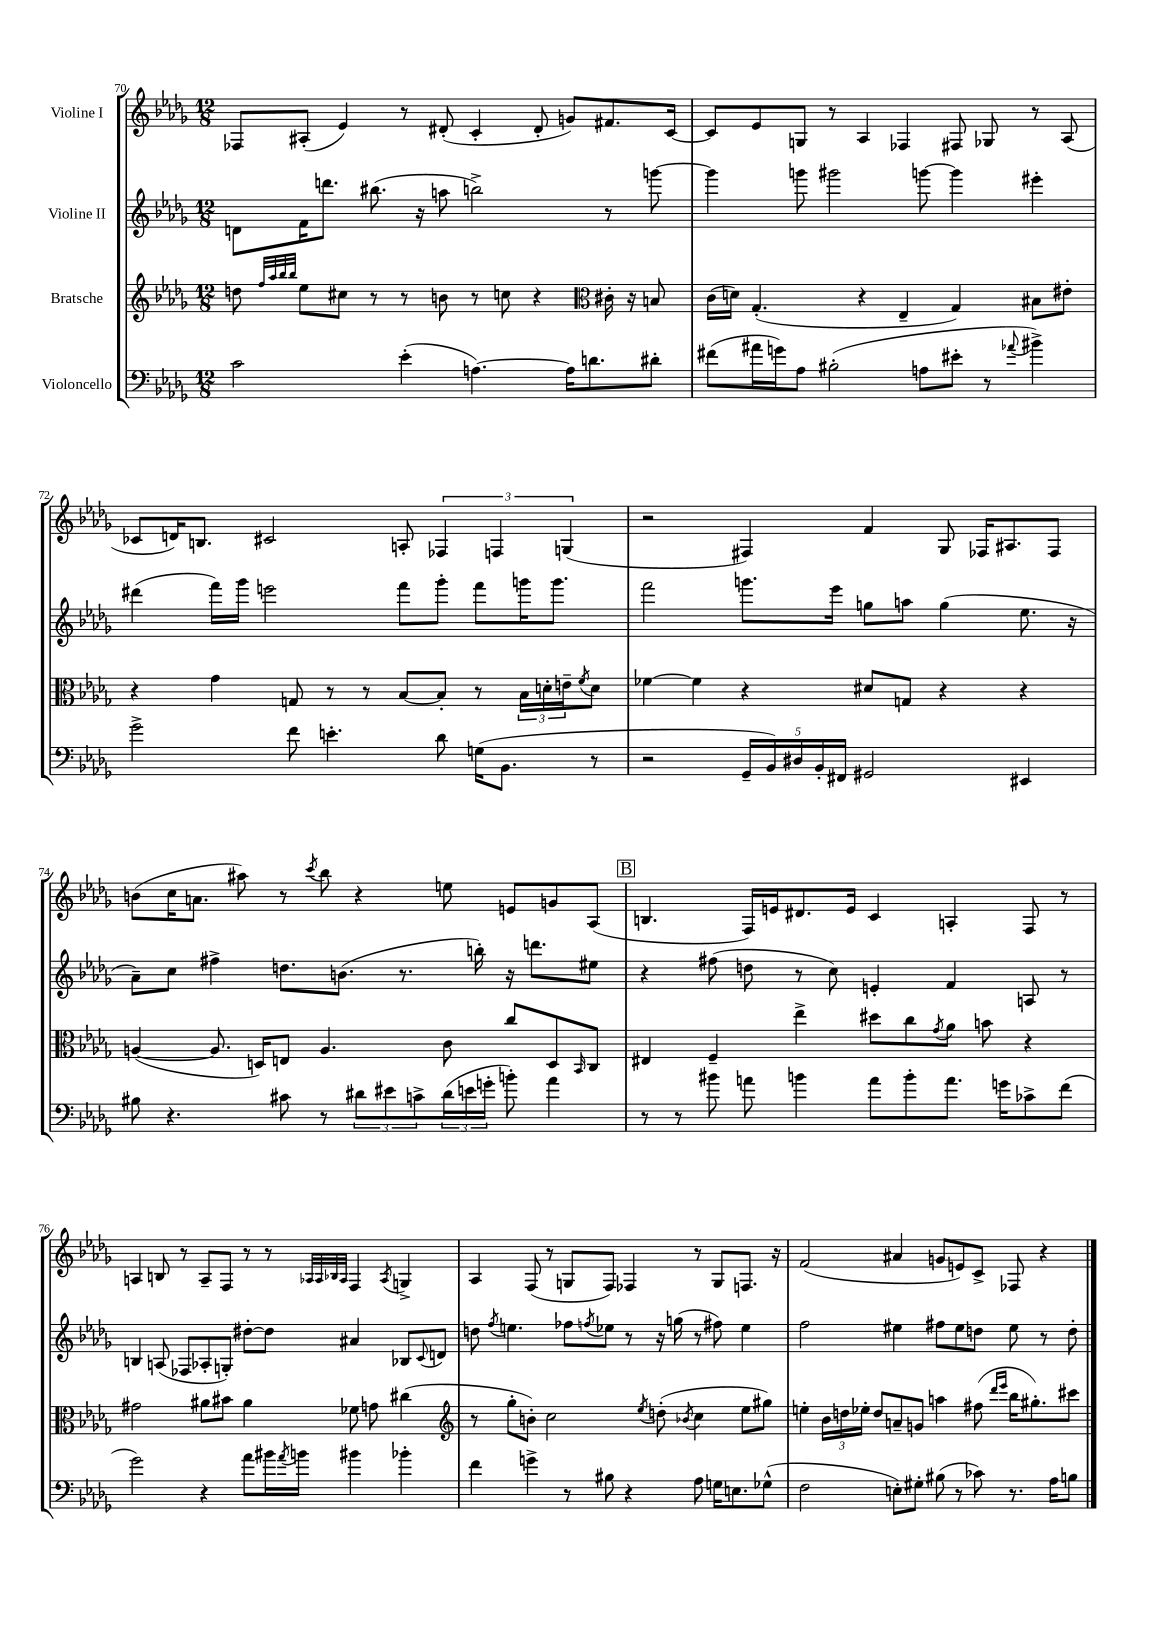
<<
\new StaffGroup <<
\new Staff = "s0" \with { instrumentName = "Violine I" } {
    \clef treble \key des \major \numericTimeSignature \time 12/8
    fes8 ais8-.( ees'4) r8 dis'8-.( c'4-. dis'8-. g'8) fis'8. c'16~ |
    c'8 ees'8 g8 r8 aes4 fes4 fis8 ges8 r8 aes8( |
    ces'8 d'16) b8. cis'2 a8-. \tuplet 3/2 { fes4 f4 g4( } |
    r2 fis4) f'4 ges8 fes16 ais8. fes8 |
    b'8( c''16 a'8. ais''8) r8 \acciaccatura { c'''8 } bes''8 r4 e''8 e'8 g'8 aes8( |
    \mark \markup { \box "B" } b4. f16) e'16 dis'8. e'16 c'4 a4-. f8 r8 |
    a4 b8 r8 a8-- f8 r8 r8 \grace { aes32 aes32 bes32 aes32 } f4 \acciaccatura { aes8 } g4-> |
    aes4 f8( r8 g8 f8) fes4 r8 g8 f8. r16 |
    f'2( ais'4 g'8 e'8) c'8-> fes8 r4 \bar "|." |
}
\new Staff = "s1" \with { instrumentName = "Violine II" } {
    \clef treble \key des \major \numericTimeSignature \time 12/8
    d'8 f'16 d'''8. bis''8.( r16 a''8 b''2->) r8 g'''8~ |
    g'''4 g'''8 gis'''2 g'''8~ g'''4 eis'''4-. |
    dis'''4( f'''16) ges'''16 e'''2 f'''8 ges'''8-. f'''8 g'''16 g'''8. |
    f'''2 g'''8. ees'''16 g''8 a''8 g''4( ees''8. r16 |
    aes'8--) c''8 fis''4-> d''8. b'8.( r8. b''16-.) r16 d'''8. eis''8 |
    \mark \markup { \box "B" } r4 fis''8( d''8 r8 c''8) e'4-. f'4 a8 r8 |
    b4 a8( fes8 aes8-. g8-.) dis''8~-. dis''8 ais'4 bes8 \appoggiatura { c'8 } d'8 |
    d''8 \acciaccatura { f''8 } e''4. fes''8 \acciaccatura { f''8 } ees''8 r8 r16 g''16( r8 fis''8) ees''4 |
    f''2 eis''4 fis''8 eis''8 d''8 eis''8 r8 d''8-. \bar "|." |
}
\new Staff = "s2" \with { instrumentName = "Bratsche" } {
    \clef treble \key des \major \numericTimeSignature \time 12/8
    d''8 \grace { f''32 aes''32 bes''32 bes''32 } ees''8 cis''8 r8 r8 b'8 r8 c''8 r4 \clef alto cis'16-. r16 b8 |
    c'16( d'16) ges4.-.( r4 ees4-- ges4) bis8 eis'8-. |
    r4 ges'4 g8 r8 r8 bes8~ bes8-. r8 \tuplet 3/2 { bes16 d'16-. e'16-- } \acciaccatura { f'8 } d'8 |
    fes'4~ fes'4 r4 dis'8 g8 r4 r4 |
    a4~( a8. d16) e8 a4. c'8 c''8 d8 \grace { bes,16 } c8 |
    \mark \markup { \box "B" } eis4 f4-- ees''4-> dis''8 c''8 \acciaccatura { ges'8 } aes'8 b'8 r4 |
    gis'2 ais'8 bis'8 ais'4 fes'8 g'8 cis''4( |
    \clef treble r8 ges''8-. b'8-.) c''2 \acciaccatura { ees''8 } d''8-.( \acciaccatura { bes'8 } c''4 ees''8 gis''8) |
    e''4-. \tuplet 3/2 { bes'16 d''16 ees''16-. } d''8 a'8-- g'8 a''4 fis''8( \grace { des'''16 ees'''16 } bes''16 gis''8.-.) cis'''8 \bar "|." |
}
\new Staff = "s3" \with { instrumentName = "Violoncello" } {
    \clef bass \key des \major \numericTimeSignature \time 12/8
    c'2 ees'4-.( a4.~) a16 d'8. dis'8-. |
    fis'8( ais'16 g'16) aes8 bis2-.( a8 eis'8-. r8 \appoggiatura { aes'8 } bis'4->) |
    ges'2-> f'8 e'4.-. des'8 g16( bes,8. r8 |
    r2 \tuplet 5/4 { ges,16-- bes,16) dis16 bes,16-. fis,16 } gis,2 eis,4 |
    bis8 r4. cis'8 r8 \tuplet 3/2 { dis'8 eis'8 c'8-> } \tuplet 3/2 { dis'16( e'16 g'16-. } b'8-.) aes'4 |
    \mark \markup { \box "B" } r8 r8 bis'8 a'8 b'4 a'8 b'8-. a'8. g'16 ces'8-> f'8( |
    ges'2) r4 aes'8 bis'16 \acciaccatura { aes'8 } b'16 bis'4 bes'4-. |
    f'4 g'4-> r8 bis8 r4 aes8 g16 e8. ges8-^( |
    f2 e8-.) gis8-. bis8( r8 ces'8) r8. aes16 b8 \bar "|." |
}
>>
>>
\layout { \context { \Score currentBarNumber = #70 } }
